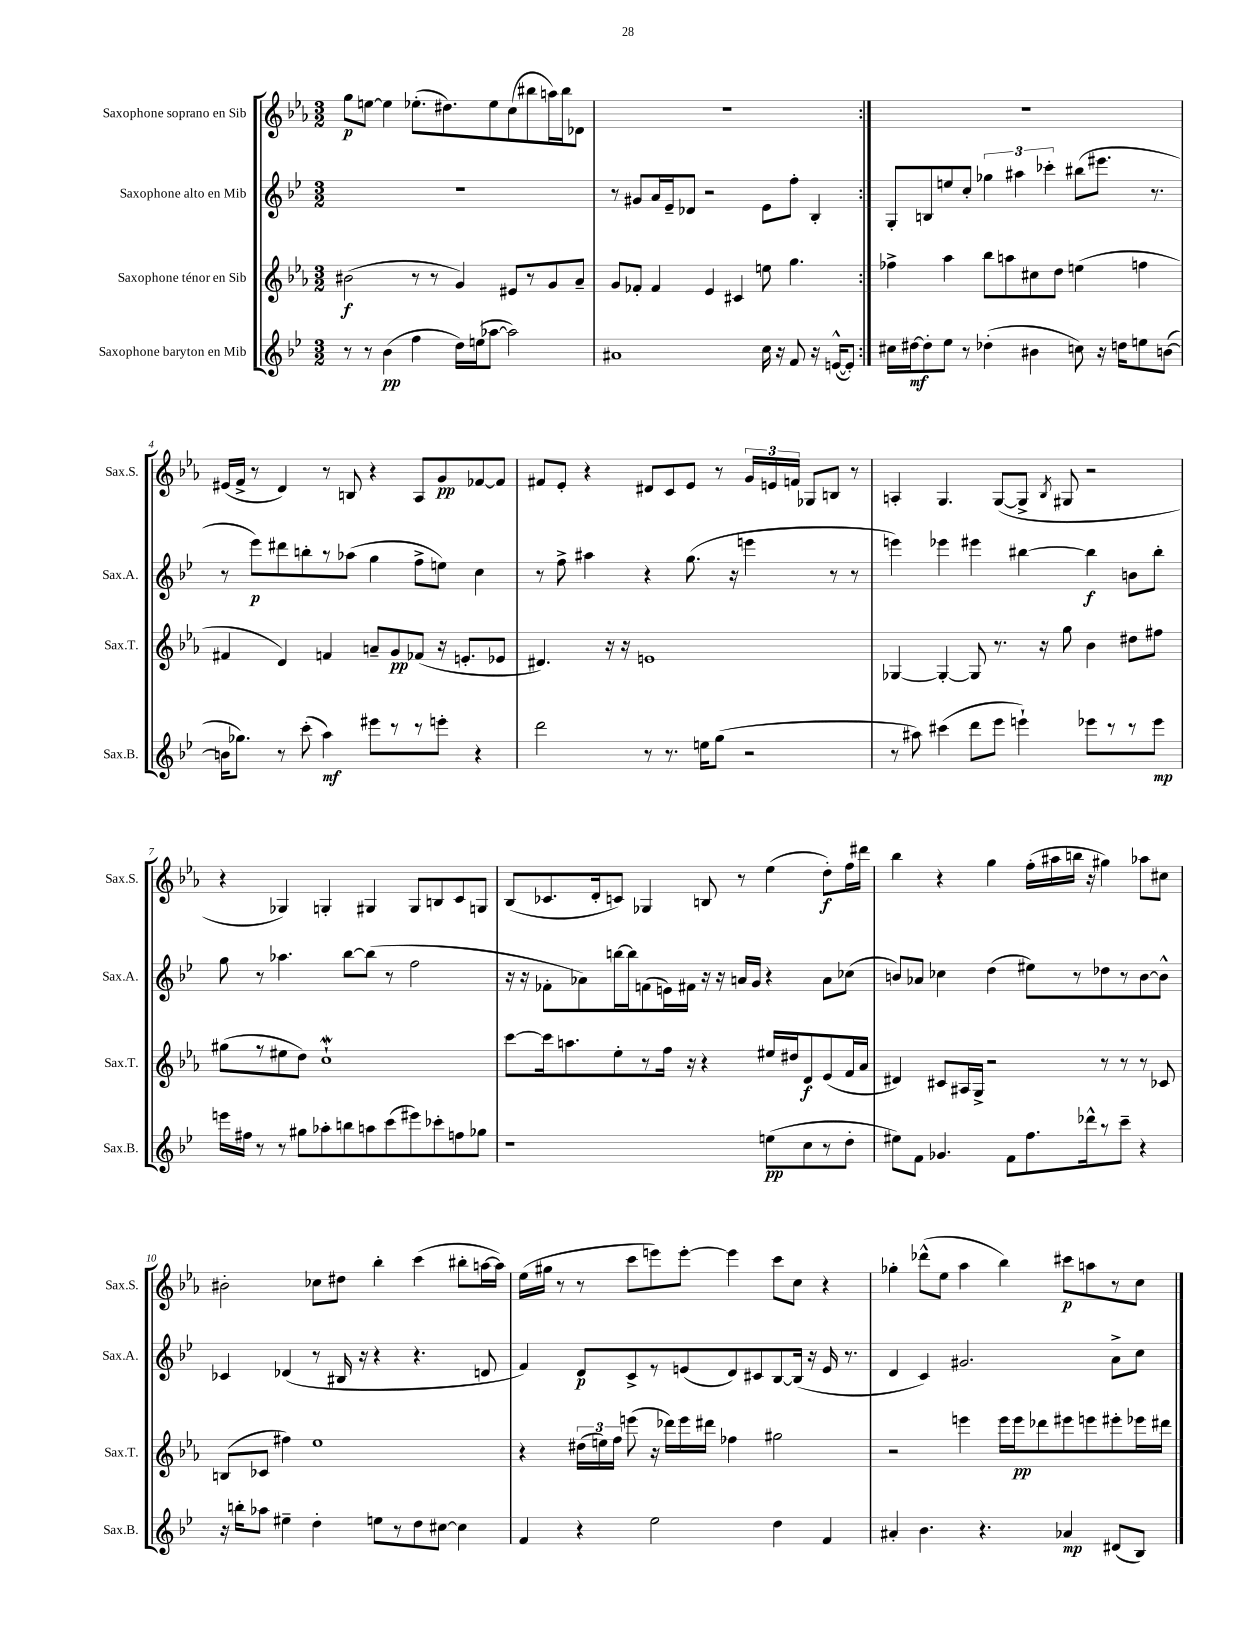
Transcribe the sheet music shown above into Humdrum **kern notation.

**kern	**kern	**kern	**kern
*staff4	*staff3	*staff2	*staff1
*clefG2	*clefG2	*clefG2	*clefG2
*k[b-e-]	*k[b-e-a-]	*k[b-e-]	*k[b-e-a-]
*M3/2	*M3/2	*M3/2	*M3/2
8r	(2b#	1.r	8gg
8r	.	.	[8ee
(4b-	.	.	4ee]
4ff	8r	.	(8.ee-'
.	8r	.	.
.	.	.	8.dd#)
16dd)	4g)	.	.
(16ee	.	.	.
[8aa-	.	.	8ee-
2aa-])	8e#	.	(8cc
.	8r	.	8bb#
.	8g	.	16aa)
.	.	.	16bb#
.	8a-~	.	8d-
=	=	=	=
1a#	8g	8r	1.r
.	8f-'	8g#	.
.	4f-	16a	.
.	.	16e-~	.
.	.	8d-	.
.	4e-	2r	.
.	4c#	.	.
16cc	8ee	8e-	.
16r	.	.	.
8f	4.gg	8ff'	.
16r	.	4B-'	.
([16e^^	.	.	.
8e'])	.	.	.
=:|!	=:|!	=:|!	=:|!
16cc#	4ff-^	8G'	1.r
[16dd#	.	.	.
8dd#']	.	8B	.
8ee-	4aa-	8ee	.
8r	.	8cc'	.
(4dd-'	8bb-	6gg-	.
.	8aa	.	.
.	.	6aa#	.
4b#	8cc#	.	.
.	.	6ccc-'	.
.	8dd	.	.
8cc)	(4ee	(8bb#	.
16r	.	8.eee#	.
16dd	.	.	.
8ee	4ff	.	.
.	.	8.r	.
([8b	.	.	.
=	=	=	=
16b]	4f#	8r	(16e#
8.gg-)	.	.	16f^
.	.	8eee-)	8r
8r	4d)	8ddd#	4d)
(8ccc'	.	8bb'	.
4aa)	4f	8r	8r
.	.	(8aa-	8B
8eee#	8a~	4gg	4r
8r	8g	.	.
8r	(8f-	8ff^	8A-
8eee'	16r	8ee)	8g
.	8.e'	.	.
4r	.	4cc	[8f-
.	8e-	.	8f-]
=	=	=	=
2ddd	4.d#)	8r	8f#
.	.	8ff^	8e-'
.	.	4aa#	4r
.	16r	.	.
.	16r	.	.
8r	1e	4r	8d#
8.r	.	.	8c
.	.	(8.gg	8e-
16ee	.	.	.
(8gg	.	.	8r
.	.	16r	.
2r	.	4eee	24g
.	.	.	24e
.	.	.	24f
.	.	.	8G-
.	.	8r	8B
.	.	8r	8r
=	=	=	=
8r	[4G-	4eee)	4A'
8aa#)	.	.	.
(4ccc#	4G-'_	4eee-	4.G
8ddd	8G-]	4eee#	.
8eee-	8.r	.	([8G
4eee`)	.	[4bb#	8G^]
.	16r	.	.
.	.	.	8qB-
.	8gg	.	8G#
8eee-	4b-	4bb#]	2r
8r	.	.	.
8r	8dd#	8b	.
8eee-	8ff#	8bb#'	.
=	=	=	=
16eee	(8gg#	8gg	4r
16ff#	.	.	.
8r	8r	8r	.
8r	8ee#	4.aa-	4G-)
8gg#	8dd)	.	.
8aa-'	1cc`	.	4G'
8bb	.	[8bb-	.
8aa	.	(8bb-]	4G#
(8ccc	.	8r	.
8eee#)	.	2ff	8G#
8ccc-'	.	.	8B
8ff	.	.	8c
8gg-	.	.	8G
=	=	=	=
1r	[8ccc	16r	(8B-
.	.	16r	.
.	16ccc]	8f-'	8.c-
.	8.aa	.	.
.	.	8a-)	.
.	.	.	16d'
.	8ee-'	[16bb	8c)
.	.	16bb]	.
.	8r	(8f	4G-
.	16ff	16e)	.
.	16r	16f#	.
.	4r	16r	8B
.	.	16r	.
.	.	16a	8r
.	.	16g	.
(8ee	16ee#	4r	(4ee-
.	16dd#	.	.
8cc	8d	.	.
8r	(8e-	8a	8dd')
8dd'	16f	(8cc-	16ff
.	16a-	.	16ddd#
=	=	=	=
8ee#)	4d#)	8b)	4bb-
8f	.	8a-	.
4.g-	8c#	4cc-	4r
.	16A#	.	.
.	16G^	.	.
.	2r	(4dd	4gg
8f	.	.	.
8.ff	.	8ee#)	(16ff'
.	.	.	16aa#
.	.	8r	16bb
16ddd-^^	.	.	16r
8r	8r	8dd-	4gg#)
8ccc~	8r	8r	.
4r	8r	[8b	8aa-
.	8c-	8b^^]	8cc#
=	=	=	=
16r	(8B	4c-	2b#'
16bb'	.	.	.
8aa-	8c-	.	.
4ee#~	4ff#)	(4d-	.
4dd'	1ee-	8r	8cc-
.	.	16B#	8dd#
.	.	16r	.
8ee	.	4r	4bb-'
8r	.	.	.
8dd	.	4.r	(4ccc
[8cc#	.	.	.
4cc#]	.	.	8bb#'
.	.	8d	[16aa
.	.	.	16aa])
=	=	=	=
4f	4r	4f)	(16ee-
.	.	.	16gg#
.	.	.	8r
4r	(24dd#	8d	8r
.	24ee)	.	.
.	24ff	.	.
.	(8eee	8c^	8ccc
2ee-	16r	8r	8eee)
.	16ddd-)	.	.
.	16eee	(8e	[8eee'
.	16ddd#	.	.
.	4ff-	8d)	4eee]
.	.	8c#	.
4dd	2gg#	[8B-	8ccc
.	.	(16B-]	8cc
.	.	16r	.
4f	.	16e	4r
.	.	8.r	.
=	=	=	=
4a#'	2r	4d	4gg-'
4.b-	.	4c)	(8ddd-^^
.	.	.	8ee-
.	4eee	2.g#	4aa-
4.r	.	.	.
.	16eee	.	4bb-)
.	16eee	.	.
.	8ddd-	.	.
4a-	8eee#	.	8ccc#
.	8eee	.	8aa
(8d#	8eee#'	8a^	8r
8B-)	16eee-	8cc	8cc
.	16ddd#	.	.
==	==	==	==
*-	*-	*-	*-
